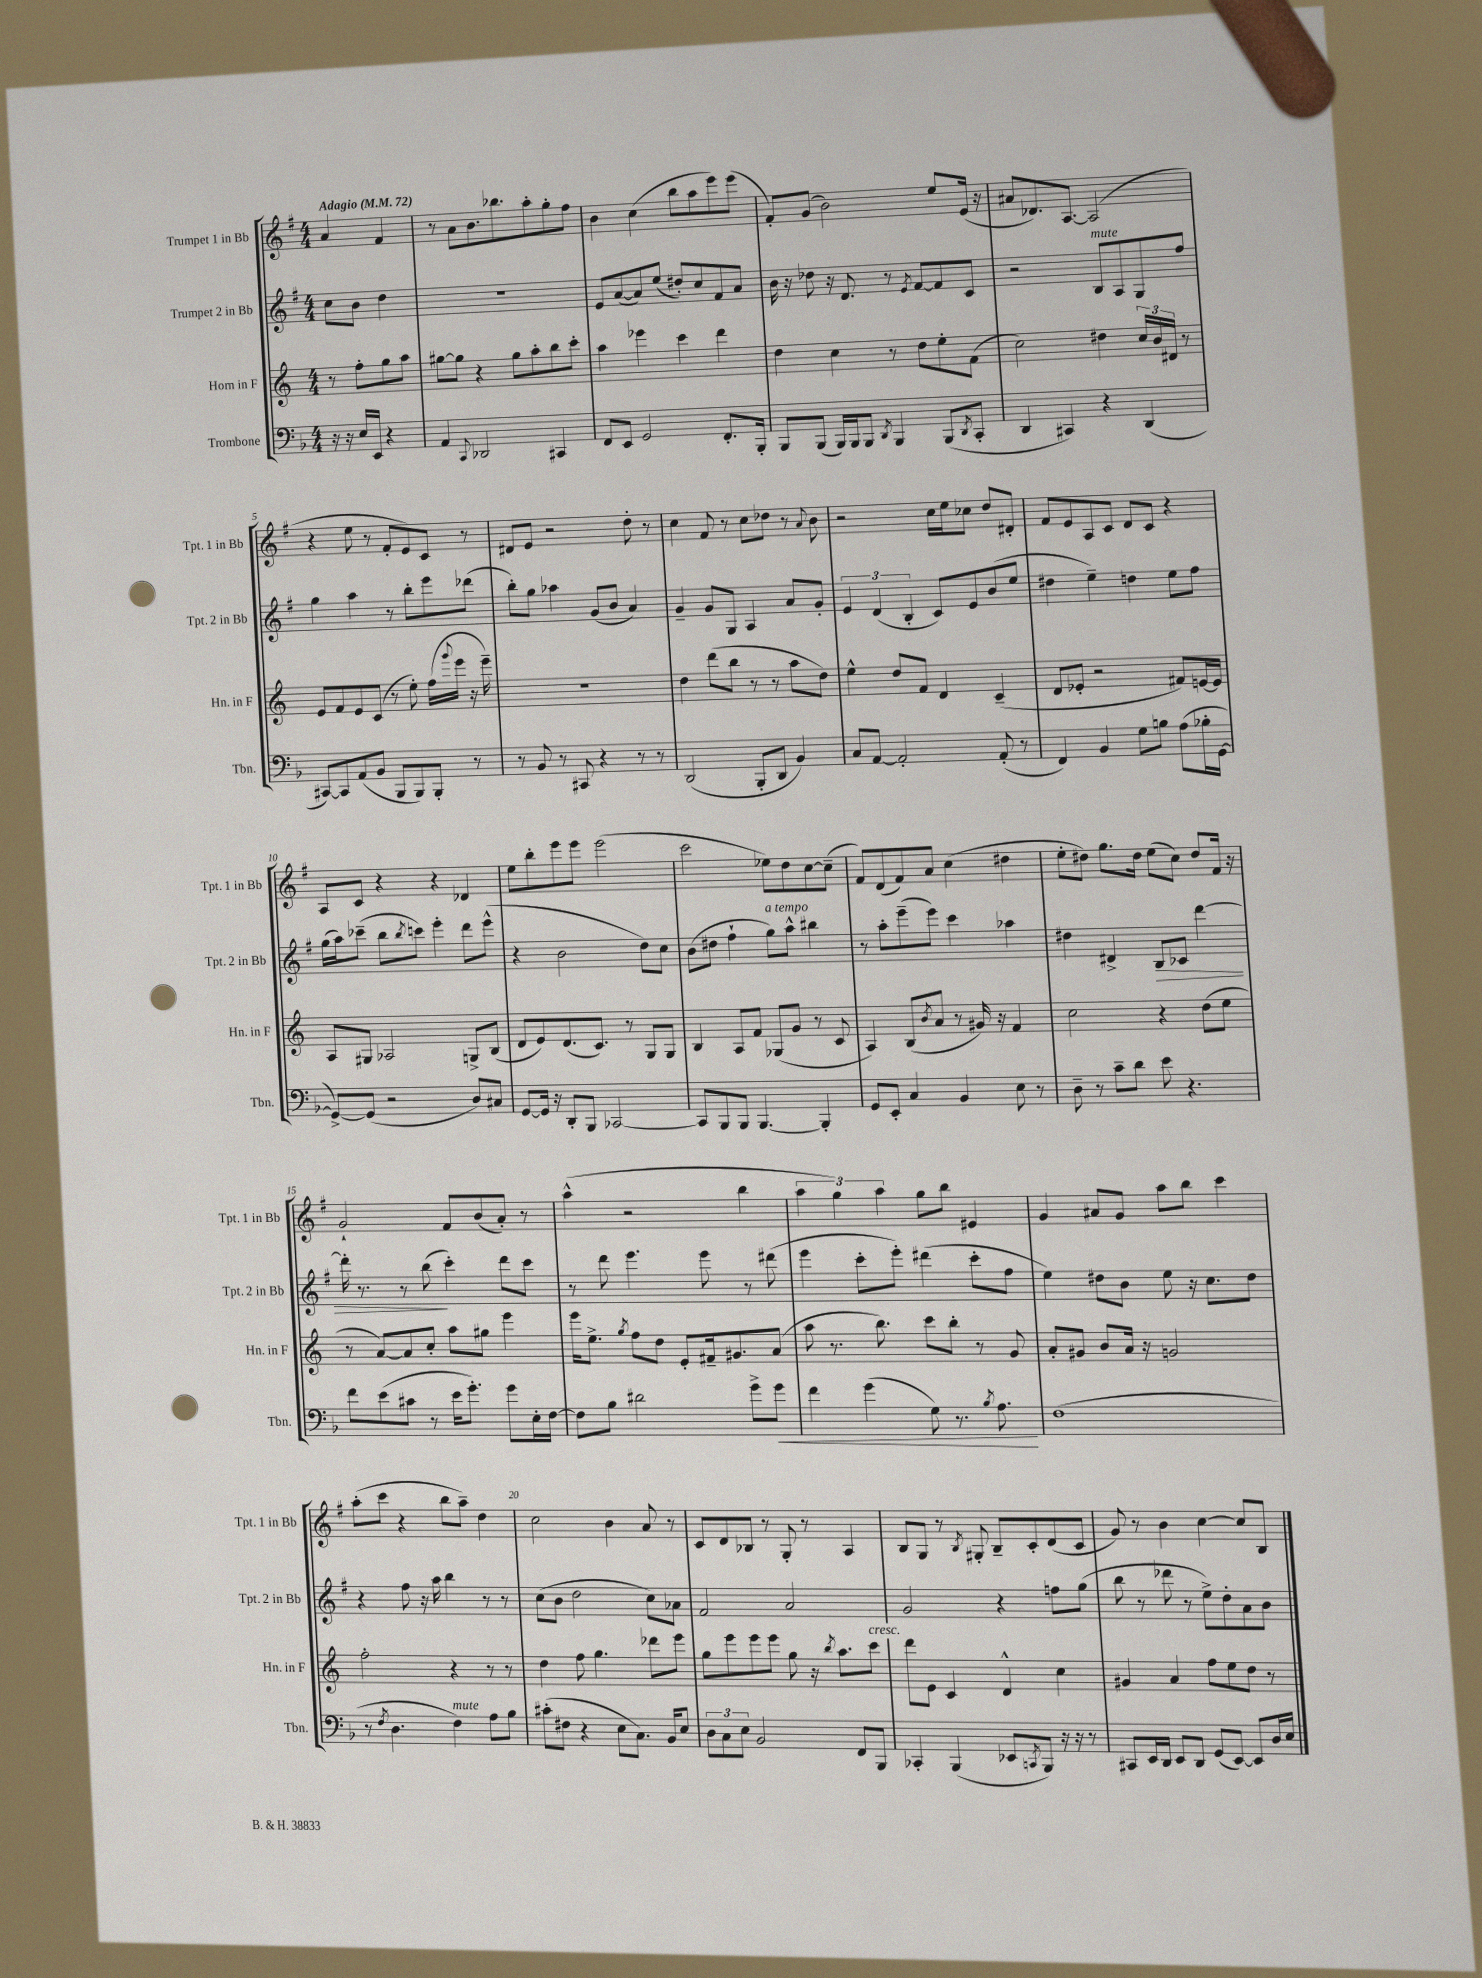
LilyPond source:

<<
\new StaffGroup <<
\new Staff = "s0" \with { instrumentName = "Trumpet 1 in Bb" shortInstrumentName = "Tpt. 1 in Bb" } {
    \clef treble \key g \major \numericTimeSignature \time 4/4 \partial 2 \tempo "Adagio" 4 = 72
    a'4 fis'4 |
    r8 a'8 b'8. bes''8. a''8-. g''8-. fis''8 |
    b'4 c''4( b''8 a''8 e'''8) e'''8( |
    fis'8-.) g'8( b'2) e''8 e'16( r16 |
    ais'8 des'8.) a8.~ a2( |
    r4 e''8 r8 fis'8-. e'8) c'8 r8 |
    dis'8 e'8 r2 d''8-. r8 |
    c''4 fis'8 r8 c''8 des''8 r8 \appoggiatura { a'8 } b'8 |
    r2 c''16 e''16 ces''8 d''8 dis'8-. |
    fis'8 e'8 a8 c'8 d'8 c'8 r4 |
    a8 c'8 r4 r4 des'4 |
    e''8 b''8-. e'''8 e'''8 e'''2( |
    c'''2 ees''8) d''8 c''8~ c''8--( |
    fis'8) d'8( fis'8) a'8 c''4( dis''4 |
    e''8-. dis''8) g''8. dis''16 e''8( c''8) dis''8 fis'16 r16 |
    g'2-! fis'8 b'8( a'8-.) r8 |
    a''4-^( r2 b''4 |
    \tuplet 3/2 { a''4 g''4) a''4 } g''8 b''8 eis'4 |
    g'4 ais'8 g'8 a''8 b''8 c'''4 |
    a''8-.( c'''8 r4 b''8 a''8--) d''4 |
    c''2 b'4 a'8 r8 |
    c'8 d'8 bes8 r8 g8-. r8 a4 |
    b8 g8 r8 \acciaccatura { b8 } gis8-. b8-- c'8-. d'8( c'8 |
    g'8) r8 b'4 c''4~ c''8 b8 \bar "|." |
}
\new Staff = "s1" \with { instrumentName = "Trumpet 2 in Bb" shortInstrumentName = "Tpt. 2 in Bb" } {
    \clef treble \key g \major \numericTimeSignature \time 4/4 \partial 2
    c''8 b'8 d''4 |
    R1 |
    e'8 a'8~( a'8) e''8( dis''8-.) c''8 fis'8 a'8 |
    b'16 r16 des''8 r16 d'8. r8 \acciaccatura { e'8 } fis'8~ fis'8 c'8 |
    r2 b8^\markup { \italic "mute" } a8 g8 fis''8 |
    g''4 a''4 r8 b''8-. e'''8 des'''8( |
    b''8-.) g''8 aes''4 g'8( b'8 a'4) |
    g'4-- g'8 g8 a4 a'8 g'8-. |
    \tuplet 3/2 { e'4 d'4( b4-. } c'8) e'8 b'8( e''8 |
    dis''4 e''4--) d''4 e''8 fis''8 |
    g''16( a''16) ces'''8--( b''8 \acciaccatura { b''8 } c'''8) e'''4-. d'''8 e'''8-^( |
    r4 b'2 d''8) c''8 |
    b'8( dis''8 fis''4-! g''8^\markup { \italic "a tempo" }) a''8-^ bis''4 |
    r8 a''8-. e'''8--( e'''8) c'''4 aes''4 |
    dis''4 dis'4-> b8\> ces'8 d'''4~ |
    d'''16-. r8. r8 b''8\!( c'''4-.) d'''8 c'''8 |
    r8 d'''8 e'''4. e'''8 r8 dis'''8( |
    e'''4 c'''8-. e'''8-.) dis'''4( c'''8-. fis''8 |
    e''4) dis''8 b'8 e''8 r16 c''8. dis''8 |
    r4 fis''8 r16 a''16 b''4 r8 r8 |
    c''8( b'8 d''2 c''8) aes'8 |
    fis'2 a'2 |
    g'2 r4 f''8 g''8( |
    b''8 r8 des'''8 r8 e''8->) d''8-. a'8 b'8 \bar "|." |
}
\new Staff = "s2" \with { instrumentName = "Horn in F" shortInstrumentName = "Hn. in F" } {
    \clef treble \key c \major \numericTimeSignature \time 4/4 \partial 2
    r8 f''8-. g''8 a''8 |
    gis''8~ gis''8 r4 gis''8 a''8-. b''8 c'''8-. |
    a''4 ees'''4 c'''4 d'''4 |
    d''4 c''4 r8 d''8 e''8-. f'8( |
    c''2) dis''4 \tuplet 3/2 { c''16 b'16 dis'16 } r8 |
    e'8 f'8 e'8 c'8( r8 e''8-.) f''16( \appoggiatura { g'''8 } e'''16 r16 e'''16--) |
    R1 |
    d''4 d'''8( b''8 r8 r8 a''8 d''8) |
    e''4-^ d''8 f'8 d'4 c'4--( |
    d'8 ees'8-. r2 fis'8) e'16~ e'16 |
    a8 gis8 aes2 g8-> b8( |
    d'8 e'8) d'8.( c'8.) r8 g8 g8 |
    b4 a8 f'8 ges8( g'8 r8 c'8 |
    a4) b8( \acciaccatura { b'8 } a'8 r8 gis'16) r16 f'4 |
    c''2 r4 d''8( e''8 |
    r8 a'8~) a'8 c''8-. a''8 gis''8 e'''4 |
    e'''16 e''8.-> \acciaccatura { g''8 } f''8 d''8 e'8-. fis'16-- gis'8. a'8( |
    a''8 r8. b''8.) c'''8 b''8-. r8 g'8 |
    a'8-. gis'8 b'8 a'16 r16 g'2 |
    f''2-. r4 r8 r8 |
    d''4 f''8 g''4. des'''8 e'''8 |
    g''8 e'''8 e'''8 e'''8 g''8 r16 \acciaccatura { b''8 } a''8. c'''8^\markup { \italic "cresc." } |
    d'''8 e'8 c'4 d'4-^ c''4 |
    gis'4 a'4 f''8 e''8 d''8 r8 \bar "|." |
}
\new Staff = "s3" \with { instrumentName = "Trombone" shortInstrumentName = "Tbn." } {
    \clef bass \key f \major \numericTimeSignature \time 4/4 \partial 2
    r16 r16 e16 e,16 r4 |
    a,4 \appoggiatura { c,8 } des,2 cis,4 |
    f,8 e,8 g,2 f,8.-. bes,,16-. |
    bes,,8 bes,,8( bes,,16) bes,,16 bes,,8 \acciaccatura { d,8 } bes,,4 bes,,8( \acciaccatura { d,8 } c,8-. |
    d,4 cis,4) r4 d,4( |
    cis,8~) cis,8 a,8( bes,8 bes,,8 bes,,8) bes,,8-. r8 |
    r8 bes,8 r8 cis,8 r4 r8 r8 |
    d,2( bes,,8-. d,8 bes,4) |
    c8 a,8~ a,2-. a,8-.( r8 |
    f,4) bes,4 g8 b8 a8( bes16-. g,16~ |
    g,8~->) g,8( r2 d8) cis8 |
    g,8~ g,16 r16 d,8-. bes,,8 ces,2~ |
    ces,8 bes,,8 bes,,8 bes,,4.~ bes,,4-. |
    g,8 e,8-. c4 bes,4 e8 r8 |
    d8-- r8 c'8-- d'8 e'8 r4. |
    f'8 e'8( cis'8 r8 e'16 g'8.-.) g'8 e16-. f16~ |
    f8 bes8 dis'2 g'8-> g'8\< |
    f'4 g'4( g8) r8. \acciaccatura { bes8 } a8.\! |
    f1( |
    r8 \acciaccatura { f8 } d4. f4^\markup { \italic "mute" }) a8 bes8 |
    cis'8-.( fis8 r4 e8 c8.) bes,16 e8 |
    \tuplet 3/2 { d8 c8 e8 } bes,2 f,8 bes,,8 |
    ces,4-. bes,,4( ees,8 \acciaccatura { c,8 } bes,,8) r16 r16 r8 |
    cis,8 e,16 d,16 e,8 d,8 g,8( e,8~) e,8 d16 e16 \bar "|." |
}
>>
>>
\layout { \context { \Score \override BarNumber.break-visibility = ##(#f #t #t) barNumberVisibility = #(every-nth-bar-number-visible 5) } }
